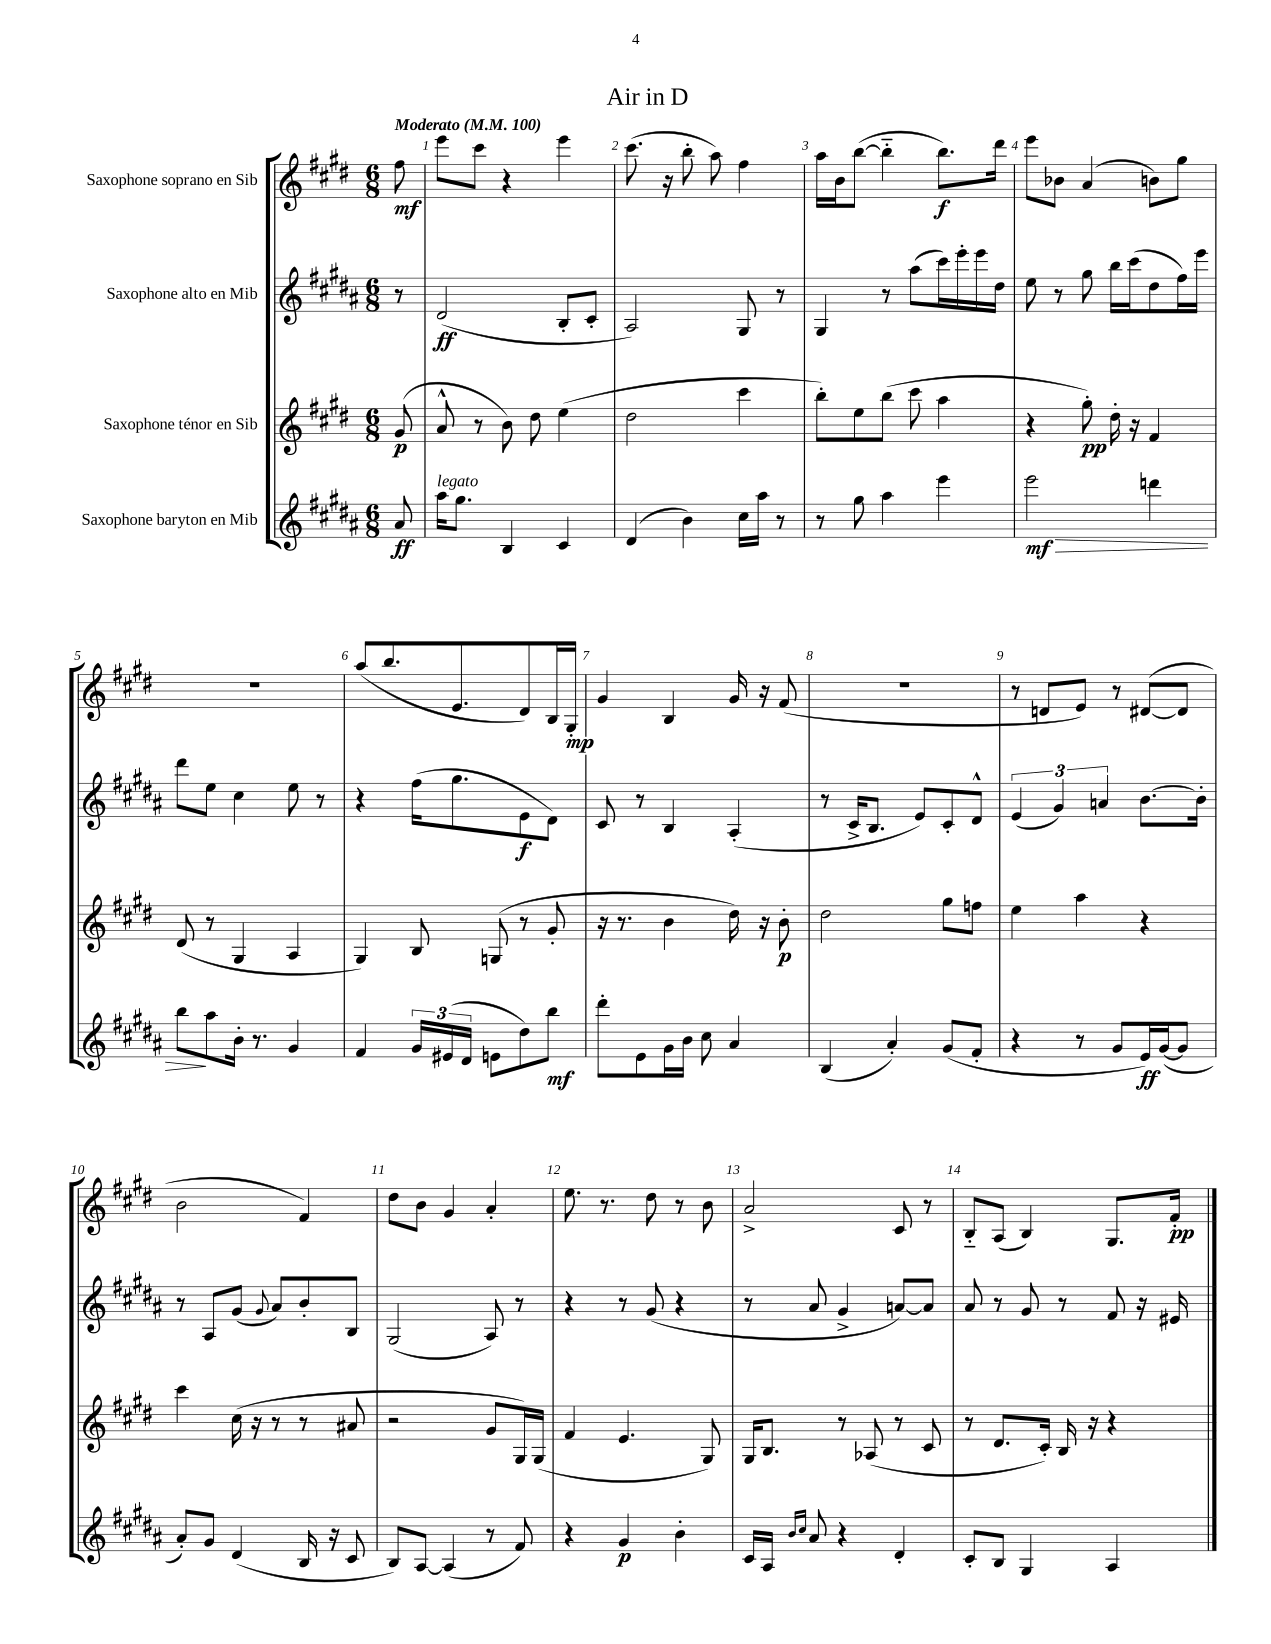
\header { title = "Air in D" }
<<
\new StaffGroup <<
\new Staff = "s0" \with { instrumentName = "Saxophone soprano en Sib" } {
    \clef treble \key e \major \numericTimeSignature \time 6/8 \partial 8 \tempo "Moderato" 4 = 100
    fis''8\mf |
    e'''8 cis'''8 r4 e'''4 |
    cis'''8.( r16 b''8-. a''8) fis''4 |
    a''16 b'16 b''8~( b''4-_ b''8.\f) dis'''16 |
    e'''8 bes'8 a'4( b'8) gis''8 |
    R2. |
    a''8( b''8. e'8. dis'8) b16 gis16-.\mp |
    gis'4 b4 gis'16 r16 fis'8( |
    R2. |
    r8 d'8 e'8) r8 dis'8~( dis'8 |
    b'2 fis'4) |
    dis''8 b'8 gis'4 a'4-. |
    e''8. r8. dis''8 r8 b'8 |
    a'2-> cis'8 r8 |
    b8-_ a8( b4) gis8. fis'16-.\pp \bar "|." |
}
\new Staff = "s1" \with { instrumentName = "Saxophone alto en Mib" } {
    \clef treble \key b \major \numericTimeSignature \time 6/8 \partial 8
    r8 |
    dis'2\ff( b8-. cis'8-. |
    ais2) gis8 r8 |
    gis4 r8 ais''8( cis'''16) e'''16-. e'''16 dis''16 |
    e''8 r8 gis''8 b''16 cis'''16( dis''8 fis''16) e'''16 |
    dis'''8 e''8 cis''4 e''8 r8 |
    r4 fis''16( gis''8. e'8\f dis'8) |
    cis'8 r8 b4 ais4-.( |
    r8 cis'16-> b8. e'8) cis'8-. dis'8-^ |
    \tuplet 3/2 { e'4( gis'4) a'4 } b'8.~ b'16-. |
    r8 ais8 gis'8( \appoggiatura { gis'8 } ais'8) b'8-. b8 |
    gis2( ais8) r8 |
    r4 r8 gis'8( r4 |
    r8 ais'8 gis'4-> a'8~) a'8 |
    ais'8 r8 gis'8 r8 fis'8 r16 eis'16 \bar "|." |
}
\new Staff = "s2" \with { instrumentName = "Saxophone ténor en Sib" } {
    \clef treble \key e \major \numericTimeSignature \time 6/8 \partial 8
    gis'8\p( |
    a'8-^ r8 b'8) dis''8 e''4( |
    dis''2 cis'''4 |
    b''8-.) e''8 b''8( cis'''8 a''4 |
    r4 gis''8-.\pp) dis''16-. r16 fis'4 |
    dis'8( r8 gis4 a4 |
    gis4) b8 g8( r8 gis'8-. |
    r16 r8. b'4 dis''16) r16 b'8-.\p |
    dis''2 gis''8 f''8 |
    e''4 a''4 r4 |
    cis'''4 cis''16( r16 r8 r8 ais'8 |
    r2 gis'8 gis16) gis16( |
    fis'4 e'4. gis8) |
    gis16 b8. r8 aes8( r8 cis'8 |
    r8 dis'8. cis'16-.) b16 r16 r4 \bar "|." |
}
\new Staff = "s3" \with { instrumentName = "Saxophone baryton en Mib" } {
    \clef treble \key b \major \numericTimeSignature \time 6/8 \partial 8
    ais'8\ff |
    ais''16^\markup { \italic "legato" } gis''8. b4 cis'4 |
    dis'4( b'4) cis''16 ais''16 r8 |
    r8 gis''8 ais''4 e'''4 |
    e'''2\mf\> d'''4 |
    b''8\! ais''8 b'16-. r8. gis'4 |
    fis'4 \tuplet 3/2 { gis'16 eis'16( dis'16 } e'8 dis''8) b''8\mf |
    dis'''8-. e'8 gis'16 b'16 cis''8 ais'4 |
    b4( ais'4-.) gis'8( fis'8-. |
    r4 r8 gis'8 e'16\ff) gis'16~( gis'8 |
    ais'8-.) gis'8 dis'4( b16 r16 cis'8 |
    b8) ais8~ ais4( r8 fis'8) |
    r4 gis'4\p b'4-. |
    cis'16 ais16 \grace { b'16 cis''16 } ais'8 r4 dis'4-. |
    cis'8-. b8 gis4 ais4 \bar "|." |
}
>>
>>
\layout { \context { \Score \override BarNumber.break-visibility = ##(#f #t #t) barNumberVisibility = #all-bar-numbers-visible } }
